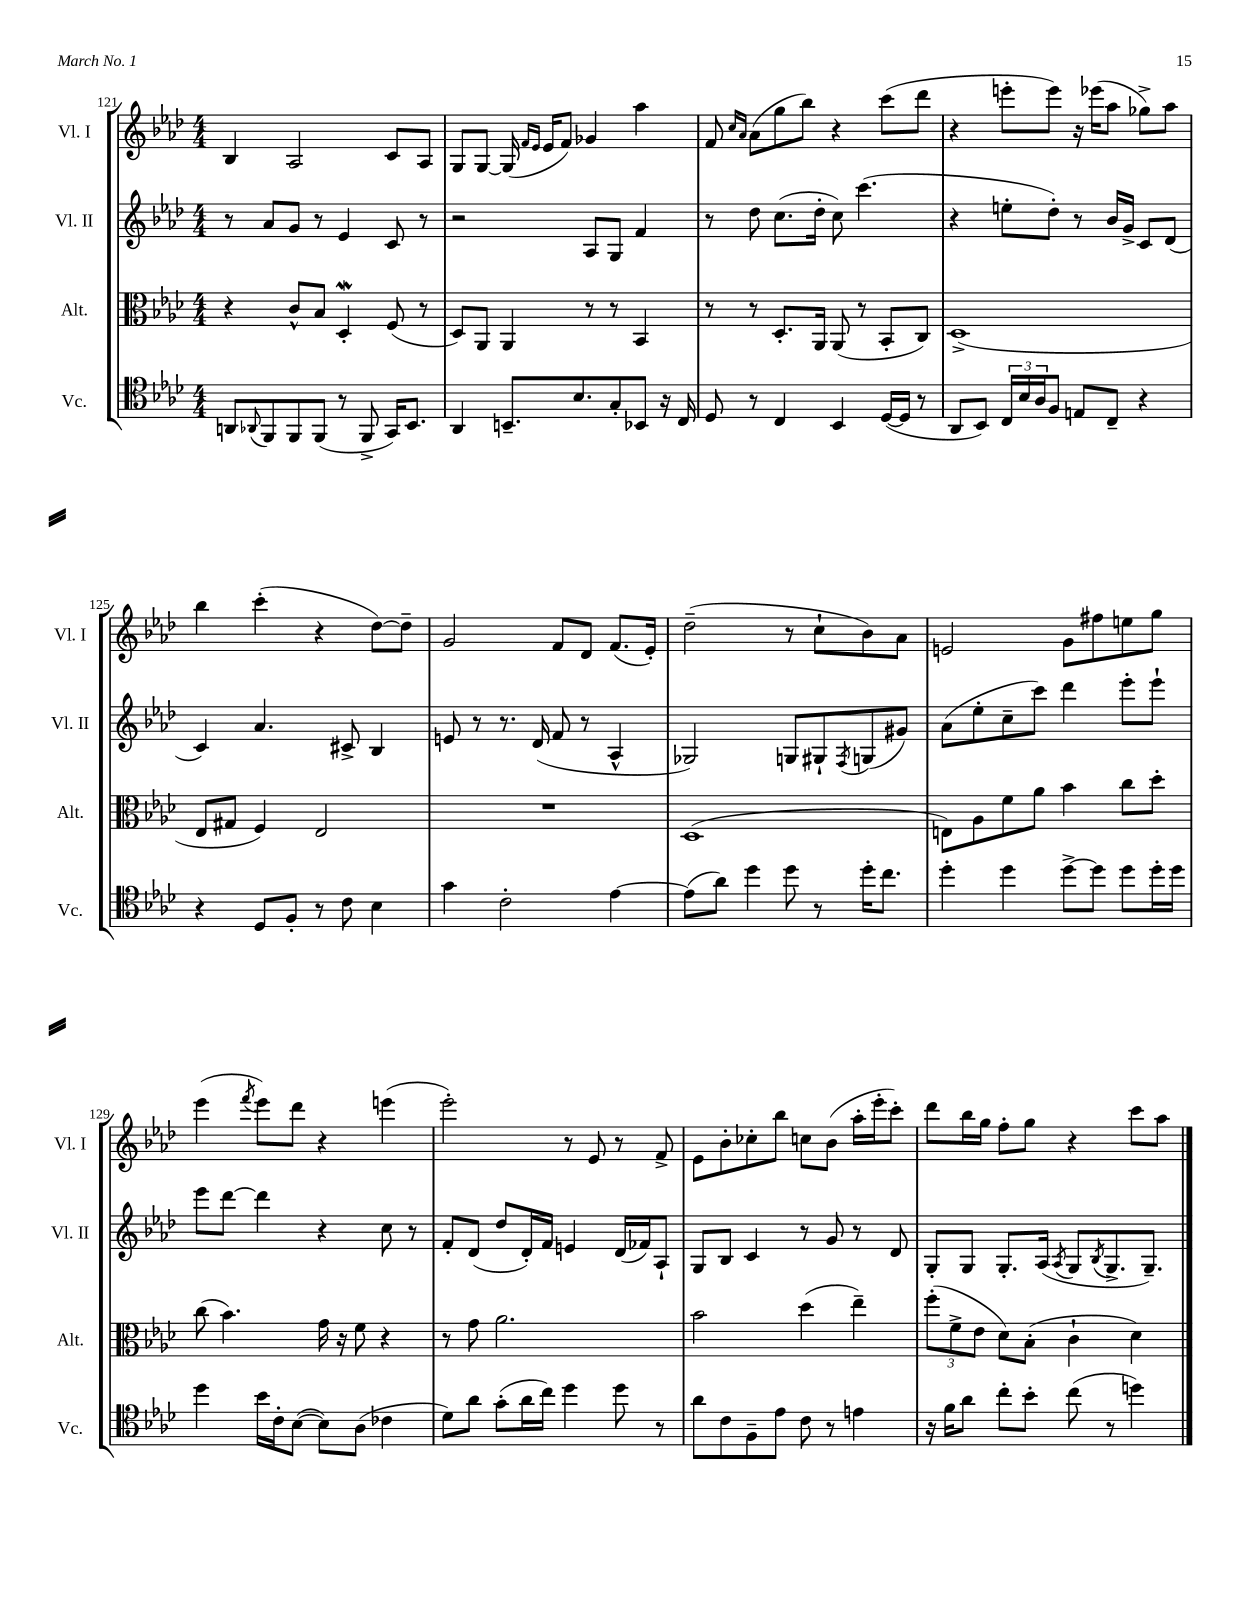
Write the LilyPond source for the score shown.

<<
\new StaffGroup <<
\new Staff = "s0" \with { instrumentName = "Vl. I" shortInstrumentName = "Vl. I" } {
    \clef treble \key aes \major \numericTimeSignature \time 4/4
    bes4 aes2 c'8 aes8 |
    g8 g8~ g16( \grace { f'16 ees'16 } ees'16 f'8) ges'4 aes''4 |
    f'8 \grace { c''16 aes'16 } aes'8( g''8 bes''8) r4 c'''8( des'''8 |
    r4 e'''8-. e'''8) r16 ees'''16( aes''8 ges''8->) aes''8 |
    bes''4 c'''4-.( r4 des''8~) des''8-- |
    g'2 f'8 des'8 f'8.( ees'16-.) |
    des''2--( r8 c''8-! bes'8) aes'8 |
    e'2 g'8 fis''8 e''8 g''8 |
    ees'''4( \acciaccatura { f'''8 } ees'''8) des'''8 r4 e'''4( |
    ees'''2-.) r8 ees'8 r8 f'8-> |
    ees'8 bes'8-. ces''8-. bes''8 c''8 bes'8( aes''16-. ees'''16-. c'''8-.) |
    des'''8 bes''16 g''16 f''8-. g''8 r4 c'''8 aes''8 \bar "|." |
}
\new Staff = "s1" \with { instrumentName = "Vl. II" shortInstrumentName = "Vl. II" } {
    \clef treble \key aes \major \numericTimeSignature \time 4/4
    r8 aes'8 g'8 r8 ees'4 c'8 r8 |
    r2 aes8 g8 f'4 |
    r8 des''8 c''8.( des''16-. c''8) c'''4.( |
    r4 e''8-. des''8-.) r8 bes'16 g'16-> c'8 des'8( |
    c'4) aes'4. cis'8-> bes4 |
    e'8 r8 r8. des'16( f'8 r8 aes4-^ |
    ges2) g8 gis8-! \acciaccatura { f8 } g8( gis'8) |
    aes'8( ees''8-. c''8-- c'''8) des'''4 ees'''8-. ees'''8-! |
    ees'''8 des'''8~ des'''4 r4 c''8 r8 |
    f'8-. des'8( des''8 des'16-.) f'16 e'4 des'16( fes'16) aes8-! |
    g8 bes8 c'4 r8 g'8 r8 des'8 |
    g8-. g8 g8.-. aes16( \acciaccatura { aes8 } g8 \acciaccatura { bes8 } g8.-> g8.--) \bar "|." |
}
\new Staff = "s2" \with { instrumentName = "Alt." shortInstrumentName = "Alt." } {
    \clef alto \key aes \major \numericTimeSignature \time 4/4
    r4 c'8-^ bes8 des4-.\mordent f8( r8 |
    des8) aes,8 aes,4 r8 r8 bes,4 |
    r8 r8 des8.-. aes,16 aes,8( r8 bes,8-. c8) |
    des1->( |
    ees8 gis8 f4) ees2 |
    R1 |
    des1( |
    e8) aes8 f'8 aes'8 bes'4 c''8 des''8-. |
    c''8( bes'4.) g'16 r16 f'8 r4 |
    r8 g'8 aes'2. |
    bes'2 des''4( ees''4--) |
    \tuplet 3/2 { f''8-.( f'8-> ees'8 } des'8) bes8-.( c'4-! des'4) \bar "|." |
}
\new Staff = "s3" \with { instrumentName = "Vc." shortInstrumentName = "Vc." } {
    \clef tenor \key aes \major \numericTimeSignature \time 4/4
    a,8 \appoggiatura { aes,8 } f,8 f,8 f,8( r8 f,8-> g,16) bes,8. |
    aes,4 b,8.-- bes8. g8-. bes,8 r16 c16 |
    des8 r8 c4 bes,4 des16~( des16 r8 |
    aes,8 bes,8) \tuplet 3/2 { c16 bes16 aes16 } f8 e8 c8-- r4 |
    r4 des8 f8-. r8 c'8 bes4 |
    g'4 c'2-. ees'4~ |
    ees'8( aes'8) des''4 des''8 r8 des''16-. c''8. |
    des''4-. des''4 des''8~-> des''8 des''8 des''16-. des''16 |
    des''4 bes'16 c'16-. bes8~( bes8) aes8( ces'4 |
    des'8) aes'8 g'8-.( aes'16 c''16) des''4 des''8 r8 |
    aes'8 c'8 f8-- ees'8 c'8 r8 e'4 |
    r16 f'16 aes'8 c''8-. bes'8-. c''8( r8 d''4) \bar "|." |
}
>>
>>
\layout { \context { \Score currentBarNumber = #121 } }
